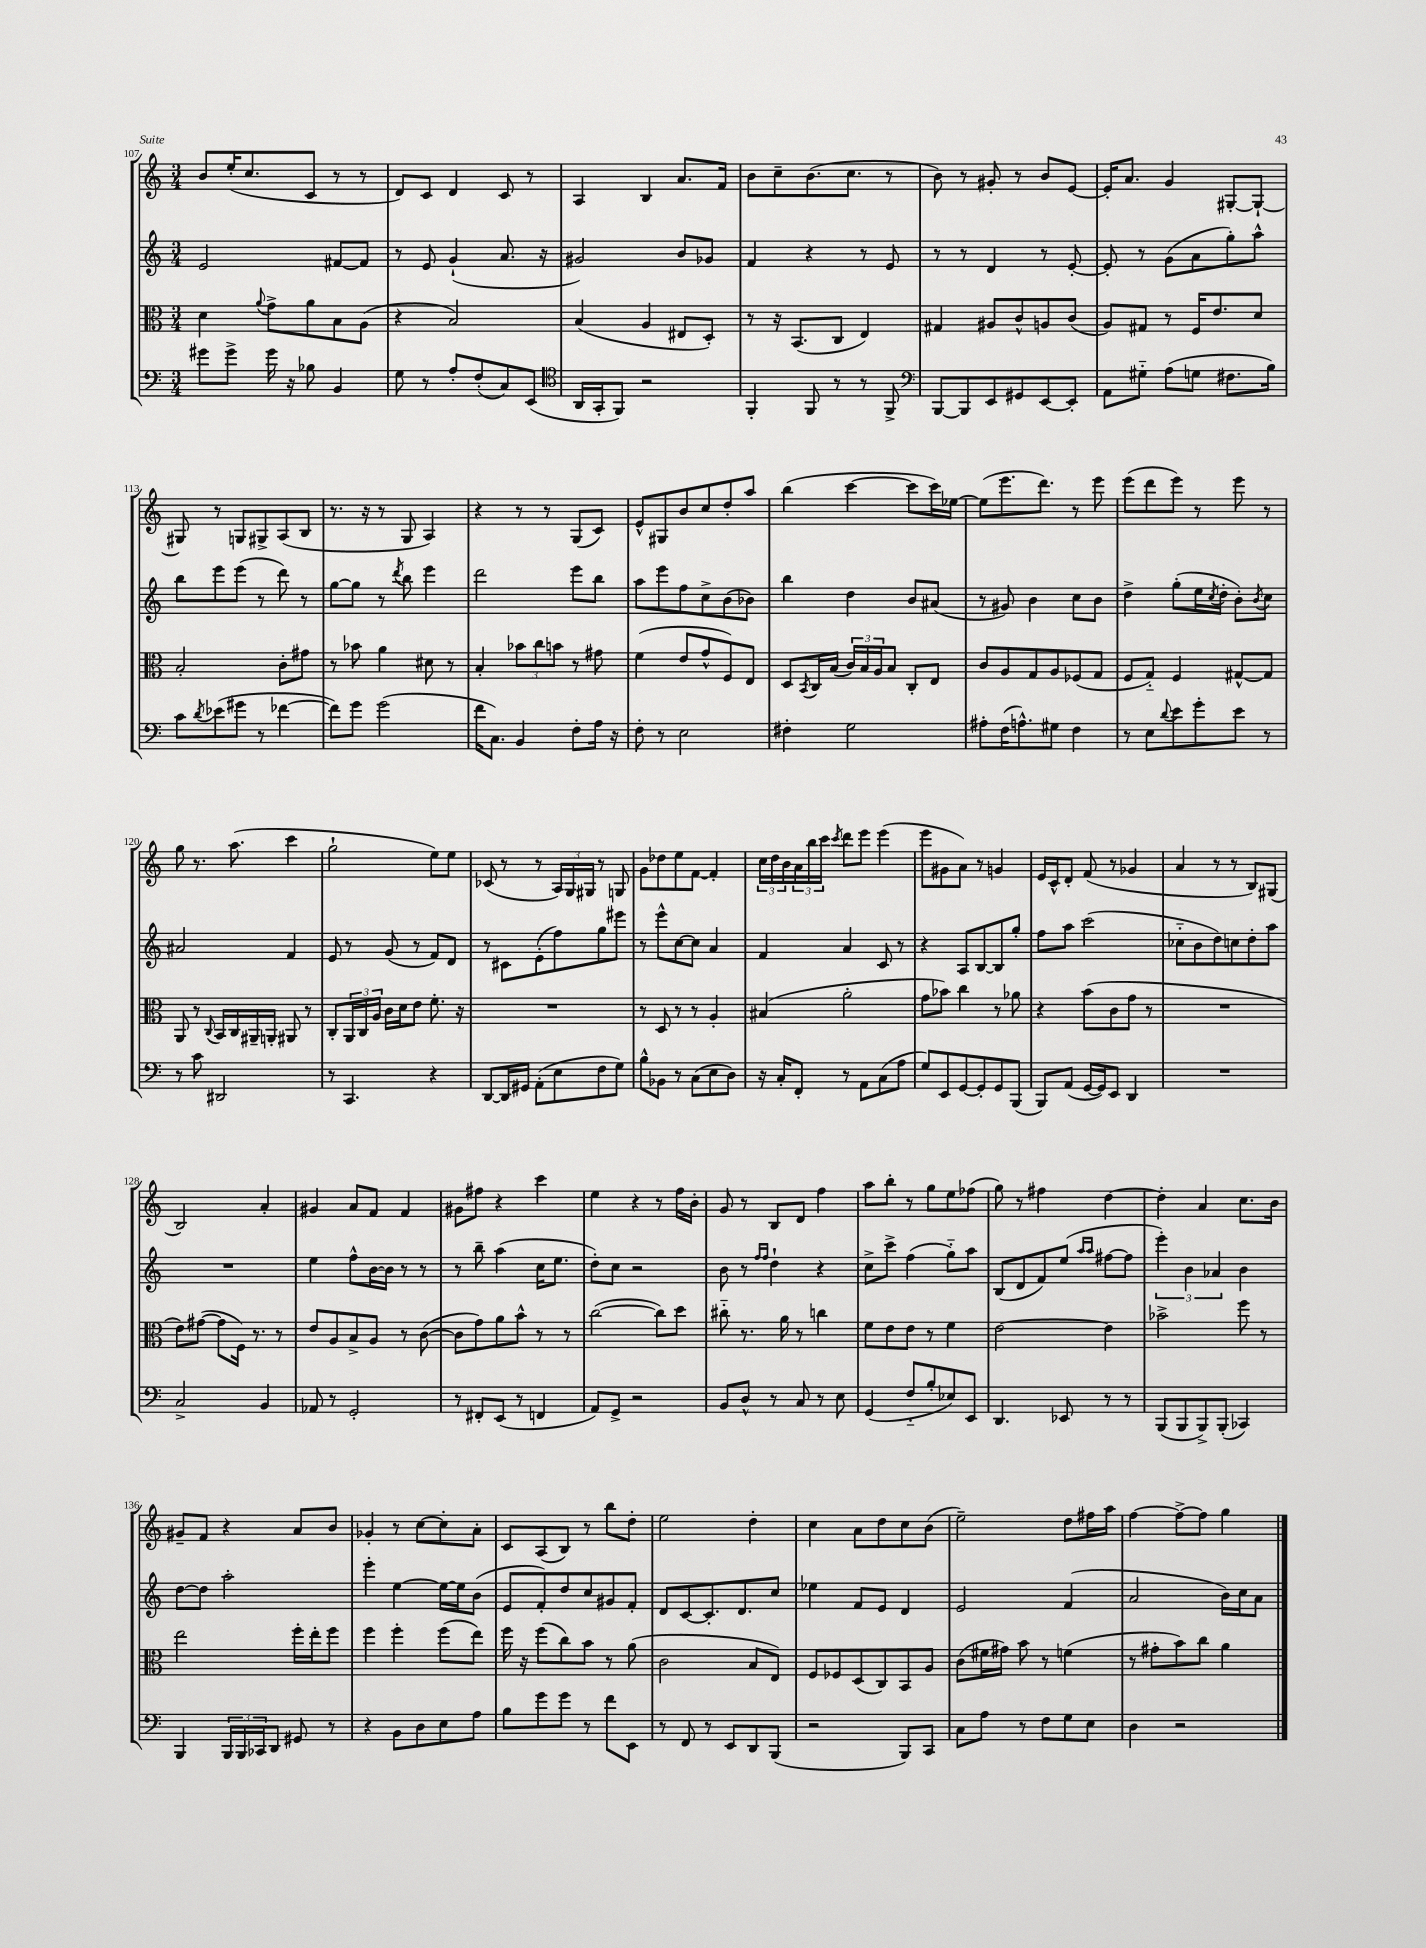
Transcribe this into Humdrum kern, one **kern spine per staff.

**kern	**kern	**kern	**kern
*staff4	*staff3	*staff2	*staff1
*clefF4	*clefC3	*clefG2	*clefG2
*k[]	*k[]	*k[]	*k[]
*M3/4	*M3/4	*M3/4	*M3/4
8g#	4d	2e	8b
8g#^	.	.	(16ee'
.	.	.	8.cc
.	8qqa	.	.
16g#	8g^	.	.
16r	.	.	.
8B-	8a	.	8c
4BB	8B	[8f#	8r
.	(8A	8f#]	8r
=	=	=	=
8G	4r	8r	8d)
8r	.	8e	8c
8A'	2B)	(4g`	4d
(8F'	.	.	.
8C)	.	8.a	8c
(8EE	.	.	8r
.	.	16r	.
=	=	=	=
*clefC4	*	*	*
16AA	(4B	2g#)	4A
16GG'	.	.	.
8FF)	.	.	.
2r	4A	.	4B
.	8E#	8b	8.a
.	8D')	8g-	.
.	.	.	16f
=	=	=	=
4FF'	8r	4f	8b
.	16r	.	8cc~
.	(8.BB	.	.
8FF	.	4r	(8.b
8r	8C	.	.
.	.	.	8.cc
8r	4E)	8r	.
8FF^	.	8e	8r
=	=	=	=
*clefF4	*	*	*
[8BBB	4G#	8r	8b)
8BBB]	.	8r	8r
8EE	8A#	4d	8g#'
8GG#	8c^^	.	8r
[8EE	8A	8r	8b
8EE']	(8c	[8e'	[8e
=	=	=	=
8AA	8A)	8e']	16e']
.	.	.	8.a
8G#'~	8G#	8r	.
(8A	8r	(8g	4g
8G	16F	8a	.
.	8.e	.	.
8.F#	.	8gg')	[8G#'
.	8d	8aa^^	8G#`_
16B)	.	.	.
=	=	=	=
8c	2B'	8bb	8G#]
8qd	.	.	.
(8e-	.	8eee	8r
8g#	.	(8eee	8G
8r	.	8r	8G#^
[4f-	8c'	8ddd)	(8A
.	8g#	8r	8B
=	=	=	=
8f-])	8r	[8gg	8.r
8g	8b-	8gg]	.
.	.	.	16r
(2g	4a	8r	8r
.	.	8qddd	.
.	.	8bb	8G
.	8d#	4eee	4A)
.	8r	.	.
=	=	=	=
16f	4B'	2ddd	4r
8.C)	.	.	.
4BB	12b-	.	8r
.	12cc	.	.
.	.	.	8r
.	12b	.	.
8F'	8r	8eee	(8G
16A	8g#	8bb	8c)
16r	.	.	.
=	=	=	=
8F'	(4f	8aa	8e^^
8r	.	8eee	8G#
2E	8e	8ff	8b
.	8g^^	8cc^	8cc
.	8F)	(8b	8dd'
.	8E	8b-)	8aa
=	=	=	=
4F#'	8D	4bb	(4bb
.	8qBB	.	.
.	16C	.	.
.	(16B	.	.
2G	24c)	4dd	[4ccc
.	24B	.	.
.	24A	.	.
.	8B	.	.
.	8C'	8b	8ccc]
.	8E	(8a#	16ccc)
.	.	.	[16ee-
=	=	=	=
8A#'	8c	8r	(8ee-]
(16F	8A	8g#)	8.eee
8.A^^)	.	.	.
.	8G	4b	.
.	.	.	8.ddd)
8G#	8A	.	.
4F	(8F-	8cc	8r
.	8G	8b	8eee
=	=	=	=
8r	8F	4dd^	(8eee
8E	8G'~)	.	8ddd
8qqd	.	.	.
8e	4F	(8gg'	8eee)
8g'	.	16ee	8r
.	.	8qcc	.
.	.	16dd'	.
8e	[8G#^^	8b')	8eee
.	.	8qb	.
8r	8G#]	8cc	8r
=	=	=	=
8r	8AA	2a#	8gg
8c	8r	.	8.r
.	8qqC	.	.
2DD#	16BB	.	.
.	16C	.	(8.aa
.	16AA#~	.	.
.	16AA'	.	.
.	8AA#	4f	4ccc
.	8r	.	.
=	=	=	=
8r	8C'	8e	2gg`
4.CC	24AA	8r	.
.	24C	.	.
.	24A	.	.
.	16c	(8g	.
.	16d	.	.
.	8e	8r	.
4r	8.f'	8f)	8ee)
.	.	8d	8ee
.	16r	.	.
=	=	=	=
[8DD	2.r	8r	(8c-
16DD]	.	8c#	8r
16GG#	.	.	.
(8AA'	.	(8e'	8r
8E	.	8ff)	24A)
.	.	.	24G
.	.	.	24G#
8F	.	8gg	8r
8G)	.	8eee#	8G
=	=	=	=
8B^^	8r	8r	8g
8BB-	8D	8eee^^	8dd-
8r	8r	[8cc	8ee
(8C	8r	8cc]	[8f
8E	4A'	4a	4f']
8D)	.	.	.
=	=	=	=
16r	(4B#	4f	24cc
.	.	.	24dd
16C'	.	.	.
.	.	.	24b
8FF'	.	.	24a
.	.	.	24bb
.	.	.	24ccc
.	.	.	8qccc
8r	2a'	4a	8ddd
8AA	.	.	8eee
(8C	.	8c	(4eee
8A	.	8r	.
=	=	=	=
8G)	8g	4r	8eee
8EE	8b-)	.	8g#
[8GG	4cc	8A	8a)
8GG']	.	[8B	8r
8GG	8r	8B]	4g
(8BBB	8a-	8gg'	.
=	=	=	=
8BBB)	4r	8ff	16e
.	.	.	16c^^
(8AA	.	8aa	8d'
[16GG	(8b	(2ccc	(8f
16GG])	.	.	.
8EE	8c	.	8r
4DD	8g	.	4g-
.	8r	.	.
=	=	=	=
2.r	2.r	8cc-'~	4a
.	.	8b	.
.	.	8dd)	8r
.	.	8cc	8r
.	.	8dd'	8B)
.	.	8aa	(8G#
=	=	=	=
2C^	8e)	2.r	2B)
.	([8g#	.	.
.	8g#]	.	.
.	16F)	.	.
.	8.r	.	.
4BB	.	.	4a'
.	8r	.	.
=	=	=	=
8AA-	8e	4ee	4g#
8r	8A	.	.
2GG'	8B^	8ff^^	8a
.	8A	[16b	8f
.	.	16b]	.
.	8r	8r	4f
.	([8c	8r	.
=	=	=	=
8r	8c]	8r	8g#
8FF#'	8g)	8bb~	8ff#
(8EE	8a	(4aa	4r
8r	8b^^	.	.
4FF	8r	16cc	4ccc
.	.	8.ee	.
.	8r	.	.
=	=	=	=
8AA)	([2cc	8dd')	4ee
8GG^	.	8cc	.
2r	.	2r	4r
.	8cc])	.	8r
.	8dd	.	16ff
.	.	.	16b'
=	=	=	=
8BB	8cc#'~	8b	8g
8D^^	8.r	8r	8r
.	.	16qqff	.
.	.	16qqff	.
8r	.	4dd`	8B
.	16a	.	.
8C	8r	.	8d
8r	4cc	4r	4ff
8E	.	.	.
=	=	=	=
(4GG	8f	8cc^	8aa
.	8e	8ccc^	8bb'
8F'~	8e	(4ff	8r
8B'	8r	.	8gg
8E-)	4f	8gg'~)	8ee
8EE	.	8aa	(8ff-
=	=	=	=
4.DD	[2e	(8B	8gg)
.	.	8d	8r
.	.	8f)	4ff#
8EE-	.	(8ee	.
.	.	16qqaa	.
.	.	16qqaa	.
8r	4e]	[8ff#	[4dd
8r	.	8ff#]	.
=	=	=	=
(8BBB	2b-^	6eee')	4dd']
8BBB	.	.	.
.	.	6b	.
8BBB^)	.	.	4a
.	.	6a-	.
(8BBB'	.	.	.
4CC-)	8ff	4b	8.cc
.	8r	.	.
.	.	.	16b
=	=	=	=
4BBB	2ee	[8dd	8g#~
.	.	8dd]	8f
24BBB	.	2aa'	4r
24BBB	.	.	.
24CC-	.	.	.
8DD	.	.	.
8GG#	16ff'	.	8a
.	16ee'	.	.
8r	8ff	.	8b
=	=	=	=
4r	4ff	4eee'	4g-'
8BB	4ff'	[4ee	8r
8D	.	.	[8cc
8E	(8ff	16ee_	8cc']
.	.	16ee]	.
8A	8ee)	(8b	8a'
=	=	=	=
8B	16ff	8e	8c
.	16r	.	.
8g	(8ff	8f')	(8A
8g	8cc)	8dd	8B)
8r	8b	8cc	8r
8f	8r	8g#	8bb
8EE	(8a	8f'	8dd'
=	=	=	=
8r	2c	8d	2ee
8FF	.	[8c	.
8r	.	8.c']	.
8EE	.	.	.
.	.	8.d	.
8DD	8B	.	4dd'
(8BBB	8E)	8cc	.
=	=	=	=
2r	8F	4ee-	4cc
.	8F-	.	.
.	(8D	8f	8a
.	8C)	8e	8dd
8BBB)	8BB	4d	8cc
8CC	8A	.	(8b
=	=	=	=
8C	(8c	2e	2ee~)
8A	16f#	.	.
.	16g#)	.	.
8r	8b	.	.
8F	8r	.	.
8G	(4f	(4f	8dd
8E	.	.	16ff#
.	.	.	16aa
=	=	=	=
4D	8r	2a	[4ff
.	8g#'	.	.
2r	8b)	.	8ff^_
.	8cc	.	8ff]
.	4a	16b)	4gg
.	.	16cc	.
.	.	8a	.
==	==	==	==
*-	*-	*-	*-
